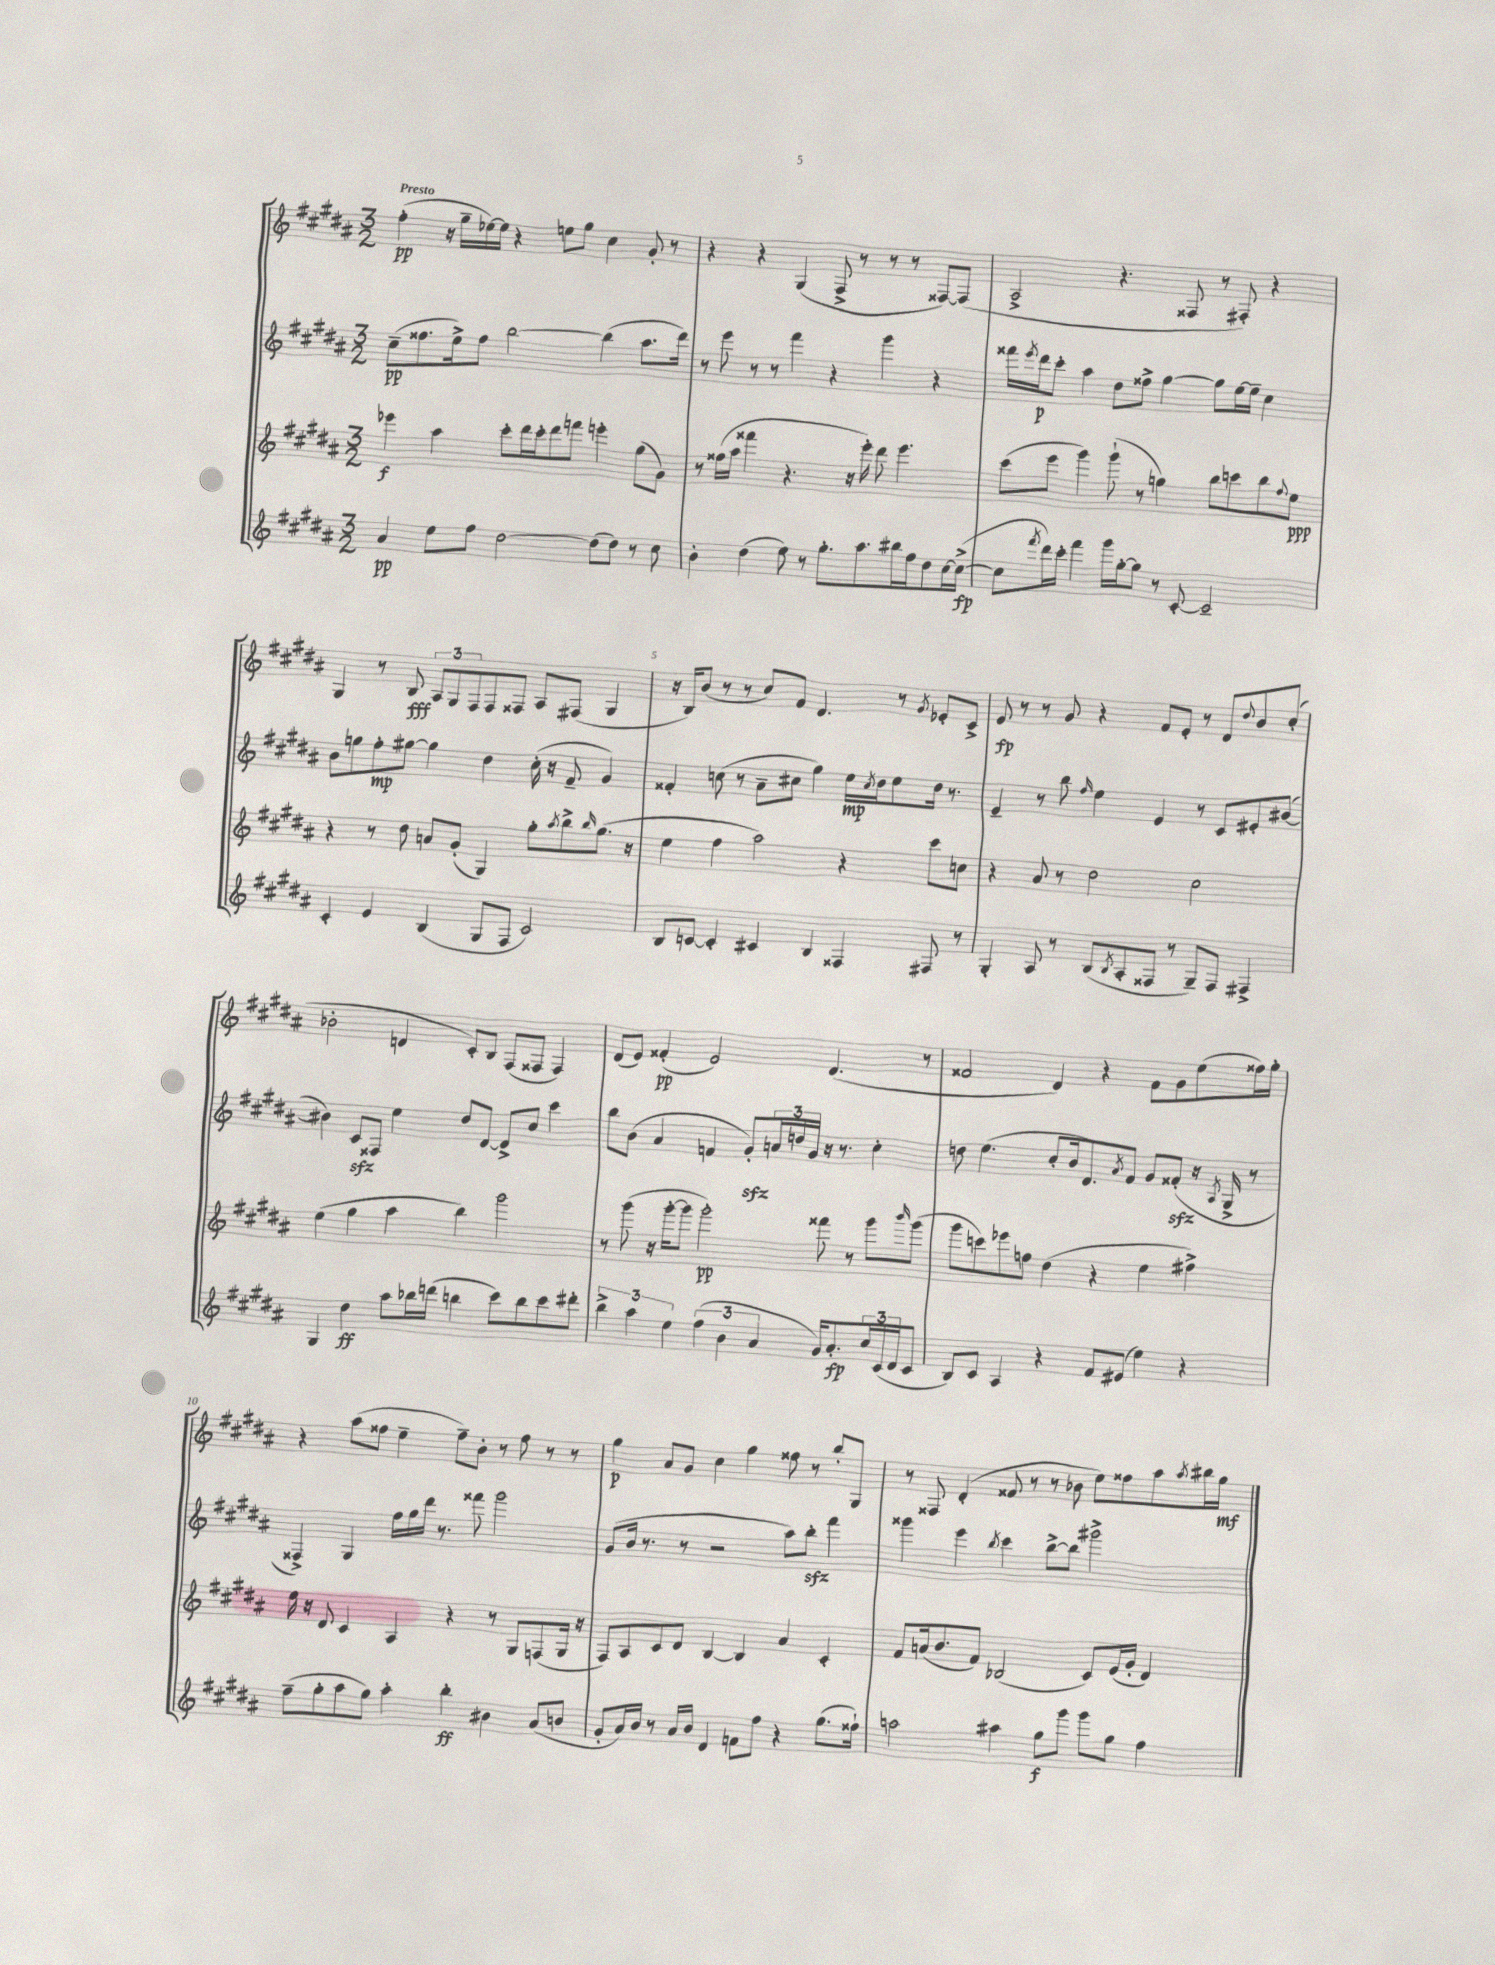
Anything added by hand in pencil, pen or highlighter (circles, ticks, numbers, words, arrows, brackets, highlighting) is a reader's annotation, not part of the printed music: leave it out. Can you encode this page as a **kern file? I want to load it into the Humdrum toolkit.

**kern	**kern	**kern	**kern
*staff4	*staff3	*staff2	*staff1
*clefG2	*clefG2	*clefG2	*clefG2
*k[f#c#g#d#a#]	*k[f#c#g#d#a#]	*k[f#c#g#d#a#]	*k[f#c#g#d#a#]
*M3/2	*M3/2	*M3/2	*M3/2
4a#/	4eee-\	(8cc#~\L	(4ff#'\
.	.	8.ff##\	.
8ee\L	4aa#\	.	16r
.	.	16ee^\k)	16gg#~\LL
8ff#\J	.	8ff##\J	[16ee-\)
.	.	.	16ee-\]JJ
[2dd#\	8ccc#'\L	[2bb\	4r
.	16ddd#\L	.	.
.	16ccc#'\J	.	.
.	8ddd#\	.	8ee\L
.	8fff\J	.	8gg#\J
(8dd#\]L	4eee'\	(4bb\]	4cc#\
8dd#\J)	.	.	.
8r	(8gg#\L	8.aa#\L	8g#'/
8cc#\	8g#\J)	.	8r
.	.	16ddd#\Jk)	.
=	=	=	=
4b'\	8r	8r	4r
.	(16ff##\LL	8eee\	.
.	16aa#\JJ	.	.
(4dd#\	4fff##\	8r	4r
.	.	8r	.
8ee\)	4.r	4fff#\	(4G#/
8r	.	.	.
8.gg#'\L	.	4r	8F#^/
.	16r	.	8r
8.aa#\	16eee'\)	.	.
.	8ddd#\	4ggg#\	8r
16bb#\L	4.eee\	.	8r
16ff#\J	.	.	.
8dd#\	.	4r	[8F##/L)
[16cc#\L	.	.	(8F##/]J
(16cc#^\_JJ	.	.	.
=	=	=	=
8cc#\]L	(8ccc#\L	16fff##\LL	2A#^/
.	.	8qeee/	.
.	.	16ddd#\J	.
8qfff#/	.	.	.
16ddd#\L)	8eee\J	8ccc#'\J	.
16ccc#'\JJ	.	.	.
4fff#\	4ggg#\)	4aa#\	.
16ggg#\LL	(8ggg#`\	8dd#\L	4.r
[16gg#'\J	.	.	.
8gg#\]J	8r	8ff##^\J	.
8r	4gg\)	[4gg#\	.
[8c#'/	.	.	8F##/
2c#~/]	8bb\L	8gg#\]L	8r
.	8ccc\	[16ee\L	8F#'/)
.	.	16ee~\]JJ	.
.	8bb\	4cc#\	4r
.	8qqff#/	.	.
.	8ee\J	.	.
=	=	=	=
4c#'/	4r	8b\L	4G#/
.	.	8gg\	.
4e/	8r	8ff#'\	8r
.	8dd#\	[8gg#\J	8B/
(4B/	8a/L	4gg#\]	12A#/L
.	.	.	12G#/
.	(8g#'/J	.	.
.	.	.	12F#/
8G#/L	4G#/)	4dd#\	8F#/
8F#/J	.	.	8F##/J
2c#/)	8gg#'\L	(16cc#'\	8A#/L
.	.	16r	.
.	8qaa#/	.	.
.	8bb^\	8f#~/	(8F#/J
.	16qqbb/	.	.
.	(8.gg#\J	4g#/)	4G#/
.	16r	.	.
=	=	=	=
8B/L	4ee\	4f##'/	16r
.	.	.	16B/LK)
[8c/J	.	.	(8b/J
4c'/]	4ff#\	(8cc\	8r
.	.	8r	8r
4c#/	2aa#\)	8a#~\L	8cc#/L)
.	.	8cc#\J	8f#/J
4B/	.	4gg#\)	4.d#/
4F##/	4r	16ee\LL	.
.	.	8qcc#/	.
.	.	16dd#\J	.
.	.	8ee\	8r
.	.	.	8qg#/
8F#/	8ccc#\L	16dd#\Jk	8e-'/L
.	.	8.r	.
8r	8cc\J	.	8c#^/J
=	=	=	=
4G#'/	4r	4e~/	8e/
.	.	.	8r
8A#/	8a#/	8r	8r
8r	8r	8bb\	8g#/
.	.	16qqff#/	.
(8B/L	2dd#\	4ee\	4r
8qB/	.	.	.
8A#'/	.	.	.
8F##/J	.	4e/	8f#/L
8r	.	.	8e'/J
8G#~/L)	2cc#\	8r	8r
8F##/J	.	8c#/L	8d#/L
.	.	.	8qqdd#/
4F#^/	.	8e#'/	8b/
.	.	([8b#/J	(8cc#'/J
=	=	=	=
4G#/	(4ee\	4b#\])	2b-'\
4dd#\	4gg#\	8c#/L	.
.	.	8F##/J	.
8aa#\L	4aa#\	4ee\	4d/
16bb-\L	.	.	.
(16ddd\JJ	.	.	.
4bb\	4bb\)	8dd#/L	8c#'/L)
.	.	[8d#/J	8B/J
8ccc#\L)	2ggg#\	8d#^/]L	(8F#/L
8bb\	.	8cc#/J	8F##/J
8ccc#\	.	4ccc#\	4F##/)
8ddd#'\J	.	.	.
=	=	=	=
6bb^\	8r	8bb\L	(8d#/L
.	(8ggg#\	(8b\J	8e/J)
6aa#\	.	.	.
.	16r	4a#/	(4f##'/
.	[16ggg#'\LK	.	.
6ee\	.	.	.
.	8ggg#\]J	.	.
(6ff#\	2ggg#'\)	4f/	2e/)
6b\	.	.	.
.	.	8g#'/L)	.
6a#/	.	.	.
.	.	24a/L	.
.	.	24dd/	.
.	.	24g#/JJ	.
16g#/LK)	8fff##\	16r	(4.d#/
8.a#'/	.	8.r	.
.	8r	.	.
24cc#/L	8ggg#\L	4cc#'\	.
(24c#/	.	.	.
24d#/J	.	.	.
.	16qqbbb/	.	.
8c#/J	(8ggg#\J	.	8r
=	=	=	=
8B/L)	8ggg#\L	8dd\	2f##/
8c#/J	8ccc\)	(4.ee\	.
4A#/	8eee-\	.	.
.	8ff\J	.	.
4r	(4dd#\	8cc#'/L	4d#/)
.	.	16b/k	.
.	.	8.d#/)	.
8f#/L	4r	.	4r
.	.	8qa#/	.
(8e#/J	.	8f#/J	.
4ee\)	4ee\	8g#/L	8f##\L
.	.	(8f##'/J	8g#\
4r	4ff#^\)	16r	(8ee\
.	.	8qA#/	.
.	.	16G#^/	.
.	.	8r	16ff##\L)
.	.	.	16gg#'\JJ
=	=	=	=
(8ff#~\L	16ee\	4F##^/)	4r
.	16r	.	.
8gg#'\	8d#/	.	.
8aa#\	4c#/	4G#/	(8aa#\L
8gg#\J)	.	.	8ff##\J
4aa#'\	4A#/	16ff#\LL	4ee~\
.	.	16gg#\	.
.	.	16ddd#\JJ	.
.	.	8.r	.
4bb'\	4r	.	8ff##~\L)
.	.	8fff##\	8b'\J
4b#\	8r	2ggg#\	8r
.	8G#/L	.	8ff##\
(8a#/L	(8F/	.	8r
8b/J	16G#/Jk	.	8r
.	16r	.	.
=	=	=	=
8g#'/L	8F#/L)	(8g#/L	4gg#\
16a#/L)	8A#/	16b/Jk	.
16b/JJ	.	8.r	.
8r	8c#/	.	8a#/L
16a#/LL	8d#/J	8r	8g#/J
16b/JJ	.	.	.
4d#/	[4B/	2r	4cc#\
8f\L	4B/]	.	4gg#\
8ff#\J	.	.	.
4r	4a#/	8aa#\L)	8ff##\
.	.	8bb'\J	8r
(8.gg#\L	4c#'/	4fff#\	8bb'/L
.	.	.	8G#/J
16ff##`\Jk)	.	.	.
=	=	=	=
2aa\	8f#/L	4ggg##\	8r
.	(16a/k	.	8F##/
.	8.b/	.	.
.	.	4eee\	(4d#'/
.	8f#/J)	.	.
.	.	8qbb/	.
4aa#\	(2B-/	4ccc#\	8f##/
.	.	.	8r
8gg#\L	.	[8bb^\L	8r
8ggg#\J	.	8bb\]J	8b-\
8ggg#\L	8c#/L)	2ggg#^\	8ee\L)
8gg#\J	(16e/L	.	8ff##\
.	16g#'/JJ	.	.
4ff#\	4d#/)	.	8aa#\
.	.	.	8qaa#/
.	.	.	16bb#\L
.	.	.	16gg#\JJ
==	==	==	==
*-	*-	*-	*-
